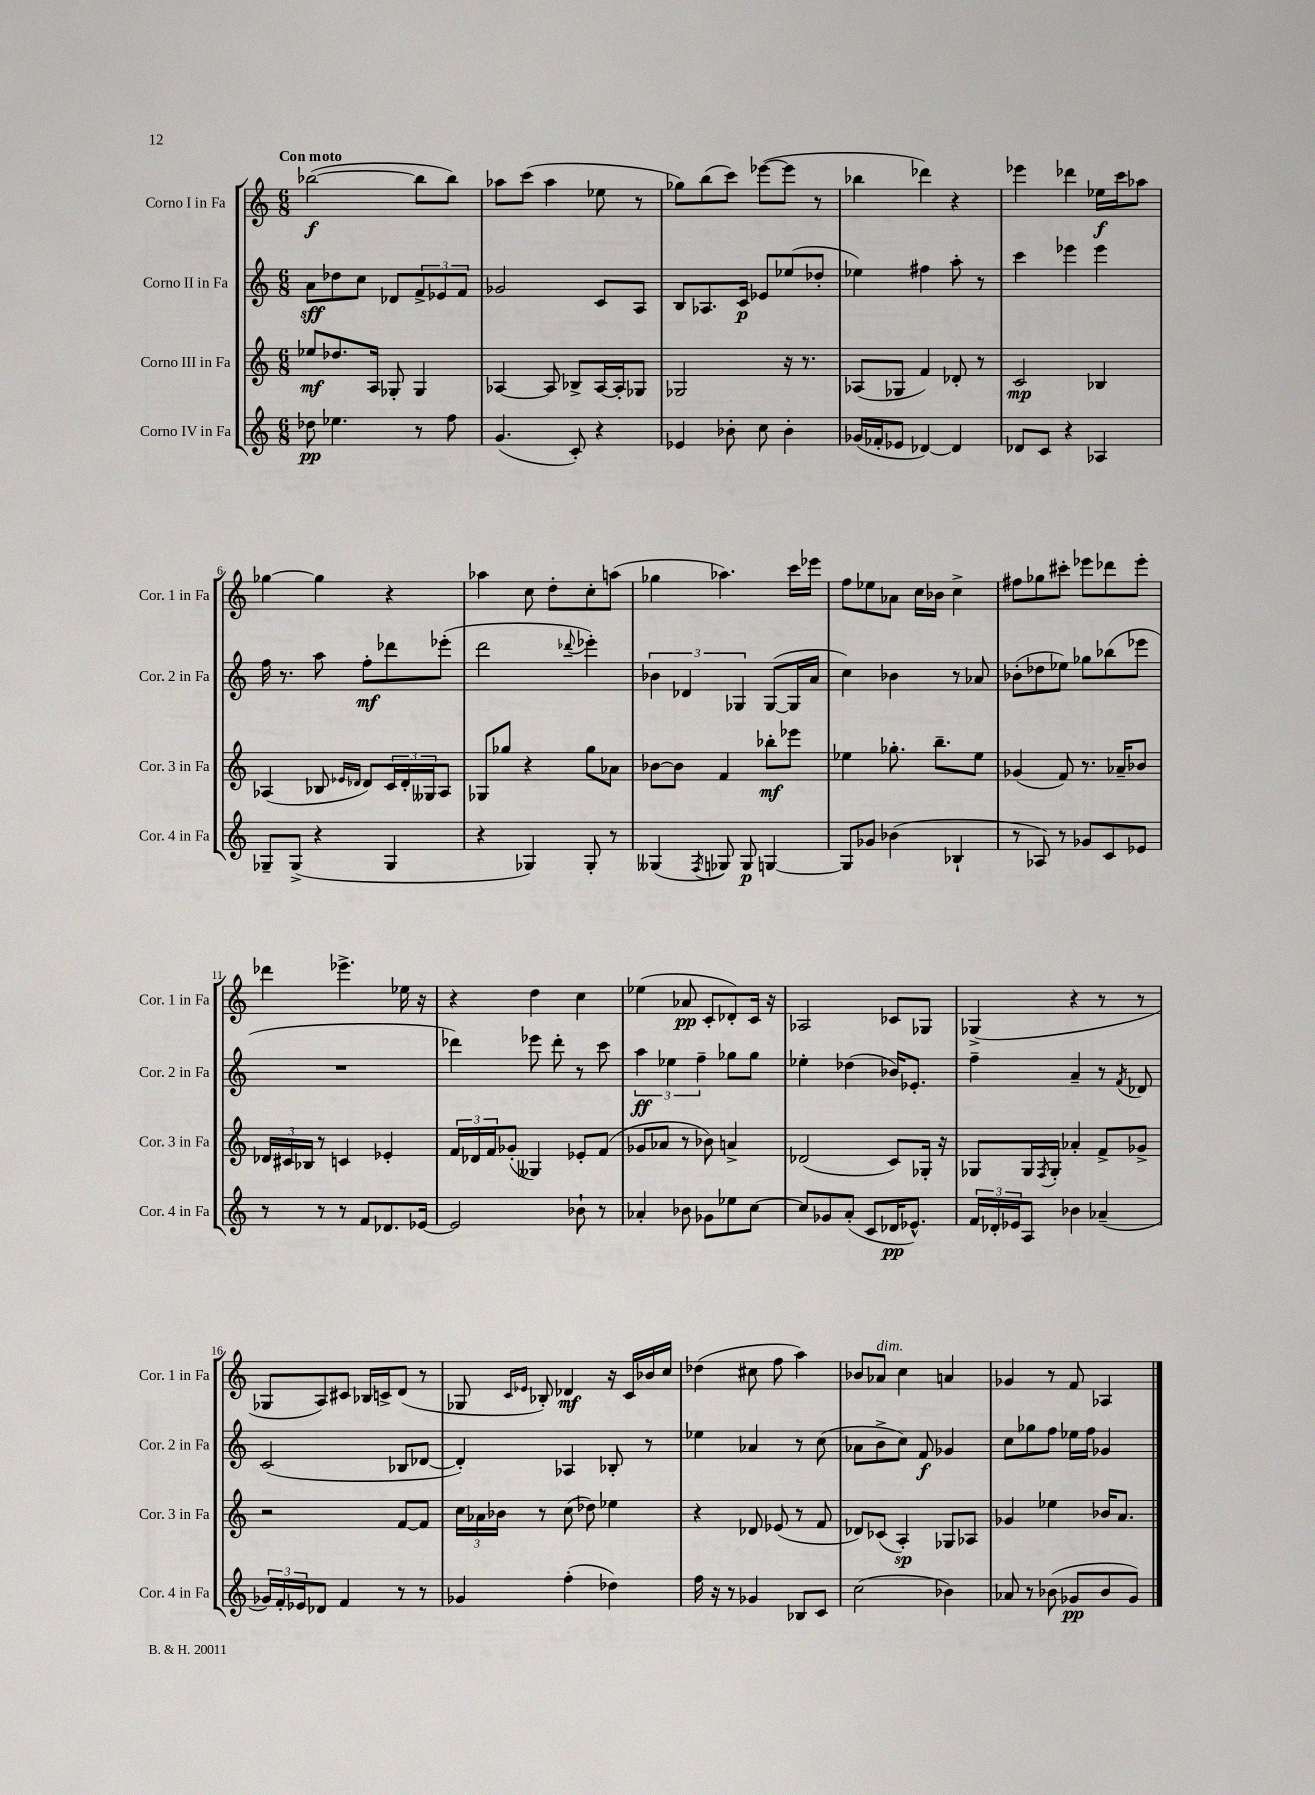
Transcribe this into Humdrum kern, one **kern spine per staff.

**kern	**kern	**kern	**kern
*staff4	*staff3	*staff2	*staff1
*clefG2	*clefG2	*clefG2	*clefG2
*k[]	*k[]	*k[]	*k[]
*M6/8	*M6/8	*M6/8	*M6/8
8dd-\	8ee-/L	8a\L	([2bb-\
4.ee-\	8.dd-/	8dd-\	.
.	.	8cc\J	.
.	16A/Jk	.	.
.	8G-'/	8d-/L	.
8r	4G-/	12f^/	8bb-\]L
.	.	12e-/	.
8ff\	.	.	8bb-\J)
.	.	12f/J	.
=	=	=	=
(4.g/	[4A-/	2g-/	8aa-\L
.	.	.	(8ccc\J
.	8A-/]	.	4aa-\
8c'/)	8B-^/L	.	.
4r	[16A-/L	8c/L	8ee-\
.	16A-'/]J	.	.
.	8G-/J	8A/J	8r
=	=	=	=
4e-/	2G-/	8B/L	8gg-\L)
.	.	8.A-/	(8bb\
8b-'\	.	.	8ccc\J)
.	.	16c/Jk	.
8cc\	.	8e-/L	([8eee-\L
4b-'\	16r	(8ee-/	8eee-\]J
.	8.r	.	.
.	.	8dd-'/J	8r
=	=	=	=
(16g-/LL	(8A-/L	4ee-\)	4bb-\
16f-'/J	.	.	.
8e-/J	8G-/J	.	.
[4d-/)	4f/)	4ff#\	4ddd-\)
4d-/]	8d-'/	8aa'\	4r
.	8r	8r	.
=	=	=	=
8d-/L	2c/	4ccc\	4eee-\
8c/J	.	.	.
4r	.	4eee-\	4ddd-\
4A-/	4B-/	4eee-\	16ee-\LL
.	.	.	16ccc\J
.	.	.	8aa-\J
=	=	=	=
8G-~/L	(4A-/	16ff\	[4gg-\
.	.	8.r	.
(8G-^/J	.	.	.
4r	8B-/	8aa\	4gg-\]
.	16qqe-/LL	.	.
.	16qqd-/JJ	.	.
.	8d-/L)	8ff'\L	.
4G-/	24c/L	8ddd-\	4r
.	24d-'/	.	.
.	24G--/J	.	.
.	8A-/J	(8eee-'\J	.
=	=	=	=
4r	8G-/L	2ddd\	4aa-\
.	8gg-/J	.	.
4G-/)	4r	.	8cc\
.	.	.	8dd'\L
.	.	8qqddd-/	.
8G-'/	8gg-\L	4eee-'\)	8cc'\
8r	8a-\J	.	(8aa\J
=	=	=	=
(4G--/	[8b-\L	6b-\	4gg-\
.	8b-\]J	.	.
.	.	6d-/	.
8qF/	.	.	.
8G-/)	4f/	.	4.aa-\)
.	.	6G-/	.
8G-/	.	.	.
[4G/	8bb-'\L	([8G-/L	.
.	8eee-\J	16G-/]L	16ccc\LL
.	.	16a/JJ	16eee-\JJ
=	=	=	=
8G/]L	4ee-\	4cc\)	8ff\L
8g-/J	.	.	8ee-\
(4b-\	8.gg-'\	4b-\	8a-\J
.	.	.	16cc\LL
.	8.bb~\L	.	16b-\JJ
4B-`/	.	8r	4cc^\
.	8ee-\J	8a-/	.
=	=	=	=
8r	(4g-/	(8b-'\L	8ff#\L
8A-/)	.	8dd-\	8gg-\
8r	8f/)	8ee-\J)	8ccc#'\J
8g-/L	8.r	8gg-\L	8eee-\L
8c/	.	(8bb-\	8ddd-\
.	16a-~/LK	.	.
8e-/J	8b-/J	8eee-\J	8eee-'\J
=	=	=	=
8r	24d-/LL	2.r	4ddd-\
.	24c#/	.	.
.	24B-/JJ	.	.
8r	8r	.	.
8r	4c/	.	4.eee-^\
8f/L	.	.	.
8.d-/	4e-'/	.	.
.	.	.	16ee-\
[16e-/Jk	.	.	16r
=	=	=	=
2e-/]	24f/LL	4ddd-\)	4r
.	24d-/	.	.
.	24f/J	.	.
.	(8g-'/J	.	.
.	4G--/)	8eee-\	4dd\
.	.	8ddd-'\	.
8b-`\	8e-'/L	8r	4cc\
8r	(8f/J	8ccc\	.
=	=	=	=
4a-'/	8g-/L	6aa\	(4ee-\
.	8a-/J	.	.
.	.	6ee-\	.
8b-\	8r	.	8a-/
.	.	6ff~\	.
8g-\L	8b-\)	.	8c'/L
8ee-\	4a^/	8gg-\L	8d-'/)
[8cc\J	.	8gg-\J	16c/Jk
.	.	.	16r
=	=	=	=
8cc/]L	(2d-/	4ee-'\	2A-/
8g-/	.	.	.
(8a'/J	.	(4dd-\	.
8c/L	.	.	.
16d-/K	8c/L)	16b-/LK)	8c-/L
8.e-^^/J)	.	8.e-'/J	.
.	16G-'/Jk	.	8G-/J
.	16r	.	.
=	=	=	=
24f/LL	8G-/L	4ff~\	(4G-^/
24d-'/	.	.	.
24e-/J	.	.	.
8A/J	16G-/L	.	.
.	8qF/	.	.
.	16G-'/JJ	.	.
4b-\	4a-'/	4a~/	4r
(4a-~/	8f^/L	8r	8r
.	.	8qf/	.
.	8g-^/J	8d-/	8r
=	=	=	=
24g-/LL)	2r	(2c/	8G-/L
24f'/	.	.	.
24e-/J	.	.	.
8d-/J	.	.	8A/)
4f/	.	.	8c#/J
.	.	.	16B-/LL
.	.	.	16c^/J
8r	[8f/L	8B-/L	(8d/J
8r	8f/]J	[8d-/J	8r
=	=	=	=
4g-/	24cc\LL	4d-'/])	8G-/
.	24a-\	.	.
.	24b-\JJ	.	.
.	.	.	16qqc/LL
.	.	.	16qqe-/JJ
.	8r	.	8B-'/)
(4ff'\	(8cc\	4A-/	4d-/
.	8dd-\)	.	.
4dd-\)	4ee-\	8B-'/	16r
.	.	.	16c/LL
.	.	8r	16b-/
.	.	.	16cc/JJ
=	=	=	=
16ff\	4r	4ee-\	(4dd-\
16r	.	.	.
8r	.	.	.
4g-/	8d-/	4a-/	8cc#\
.	(8e-/	.	8ff\
8B-/L	8r	8r	4aa\)
8c/J	8f/	(8cc\	.
=	=	=	=
(2cc\	8d-/L)	8a-\L	8b-/L
.	(8c-/J	8b^\	8a-/J
.	4A'/)	8cc\J)	4cc\
.	.	8f/	.
4b-\)	8G-/L	4g-/	4a/
.	8A-/J	.	.
=	=	=	=
8a-/	4g-/	8cc\L	4g-/
8r	.	8gg-\	.
(8b-\	4ee-\	8ff\J	8r
8g-/L	.	16ee-\LL	8f/
.	.	16ff\JJ	.
8b-/	16b-/LK	4g-/	4A-/
.	8.a/J	.	.
8g-/J)	.	.	.
==	==	==	==
*-	*-	*-	*-
